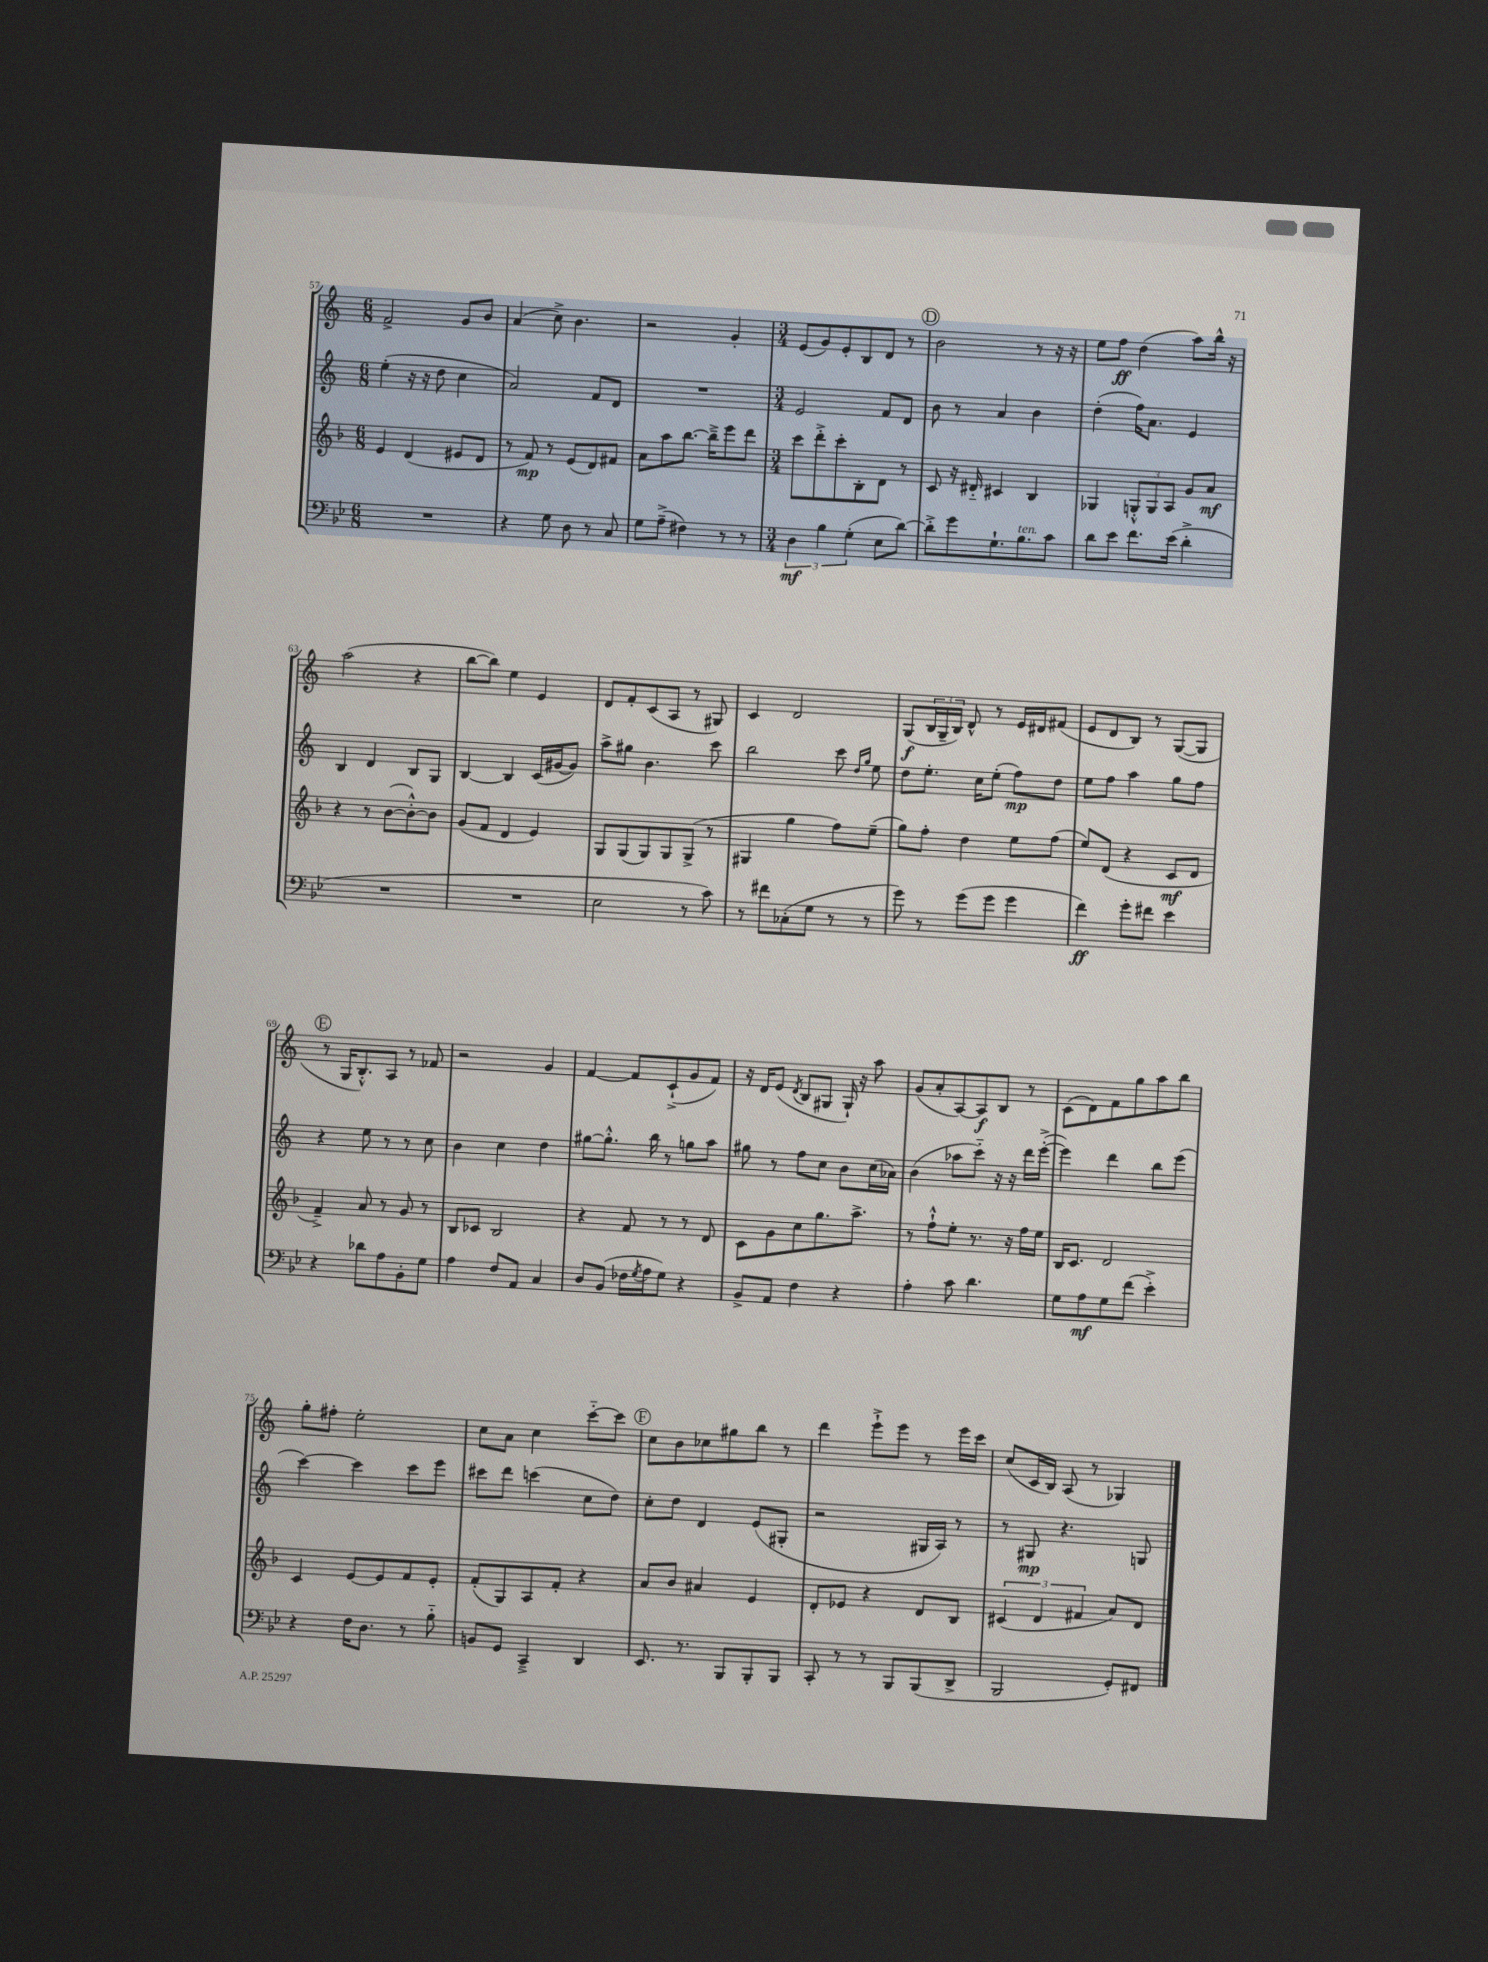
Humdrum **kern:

**kern	**kern	**kern	**kern
*staff4	*staff3	*staff2	*staff1
*clefF4	*clefG2	*clefG2	*clefG2
*k[b-e-]	*k[b-]	*k[]	*k[]
*M6/8	*M6/8	*M6/8	*M6/8
2.r	4e	(4ee'	2f^
.	(4d	16r	.
.	.	16r	.
.	.	8dd	.
.	8e#	4cc	8g
.	8d	.	8b
=	=	=	=
4r	8r	2a)	(4a
.	8f)	.	.
8G	8r	.	8cc^)
8D	(8e	.	4.b
8r	8d)	8f	.
8C	8f#	8d	.
=	=	=	=
8G	8a	2.r	2r
(8A~^	8aa	.	.
4F#)	[8.bb-	.	.
.	16bb-~^]	.	.
8r	8eee	.	4g'
8r	8ddd	.	.
=	=	=	=
*M3/4	*M3/4	*M3/4	*M3/4
6D	8ccc	2e	(8e
.	8ddd'^	.	8g)
6B-	.	.	.
.	8ccc'	.	8e'
(6G'	.	.	.
.	8B-'	.	8B
8E-	8d	8f	8d
[8d)	8r	8d	8r
=	=	=	=
8d'^]	8c	8b	2b
8g	16r	8r	.
.	16d#'~	.	.
8.G`	4c#	4a	.
8.B-	.	.	.
.	4B-	4b	8r
8c	.	.	16r
.	.	.	16r
=	=	=	=
8d	4G-	(4dd'	8ee
8e-	.	.	8ff
8.f	12G'^^	16ff)	(4dd
.	.	8.a	.
.	12G	.	.
.	12A	.	.
(16e-	.	.	.
4d'^	8g	4e	8aa)
.	8a	.	16bb^^
.	.	.	16r
=	=	=	=
2.r	4r	4B	(2aa
.	8r	4d	.
.	([8b-	.	.
.	8b-'^^_)	8B	4r
.	8b-]	8G	.
=	=	=	=
2.r	(8g	[4B	[8bb
.	8f	.	8bb])
.	4d	4B]	4ee
.	4e)	(16c	4e
.	.	[16g#	.
.	.	8g#])	.
=	=	=	=
2E-	8G	8aa^	8d
.	(8G	8gg#	8f'
.	8G)	4.b	(8c
.	8G	.	8A
8r	(8G^	.	8r
8c)	8r	8ccc	8G#)
=	=	=	=
8r	4G#	2bb	4c
8f#	.	.	.
(8C-'	4gg	.	2d
8G	.	.	.
8r	8ff)	8ccc	.
.	.	16qqdd	.
.	.	16qqgg	.
8r	(8ee~	8ee	.
=	=	=	=
8g)	8gg)	8dd	(8G
8r	8ff'	8.ee'	24B
.	.	.	24G~
.	.	.	24B)
(8g	4dd	.	8d^^
.	.	16cc	.
8g	.	(8ee'	8r
4g	8ee	8ff)	16e
.	.	.	16d#
.	(8ff	8dd	(8f#
=	=	=	=
4f)	8ee)	8ee	8e
.	(8d	8ff	8d
8g'	4r	4aa	8B)
8f#	.	.	8r
4e-	8c	8gg	([8G
.	8d	8ff	8G]
=	=	=	=
4r	4f~^)	4r	8r
.	.	.	16G
.	.	.	8.B'^^)
8d-	8a	8ee	.
8A	8r	8r	8A
8BB-'	8g	8r	8r
8G	8r	8cc	8f-
=	=	=	=
4A	8B-	4b	2r
.	8c-	.	.
8F	2B-	4cc	.
8AA	.	.	.
4C	.	4dd	4g
=	=	=	=
8D	4r	[8gg#	[4f
(8BB-	.	8.gg#'^^]	.
16F-	8f	.	8f]
8qG	.	.	.
16A	.	16bb	.
8G)	8r	8r	(8c`^
4r	8r	8gg	8g
.	8d	8aa	8f)
=	=	=	=
8BB-^	8c	8gg#	16r
.	.	.	16d
8AA	8g	8r	(8e
.	.	.	8qd
4F	8cc	8ff	8B
.	8.gg	8cc	8G#
4r	.	8b	16G#`)
.	8.aa^	.	16r
.	.	(16cc	8aa
.	.	16a-)	.
=	=	=	=
4A'	8r	(4b	(8g
.	8ff`^^	.	8a'
8c	8ee'	8aa-	[8A)
4.d	8.r	8ccc'~)	8A]
.	.	16r	8B
.	16r	16r	.
.	16ff	16ddd	8r
.	16ee	([16eee'^	.
=	=	=	=
8G	16B-	4eee])	(8c
.	8.c	.	.
8A	.	.	8d)
8G	2d	4ddd	8f
(8f	.	.	8gg
4e-'^)	.	8bb	8aa
.	.	(8eee	8bb
=	=	=	=
4r	4c	[4ccc)	8gg'
.	.	.	8ff#'
16F	[8e	4ccc]	2ee'
8.D	.	.	.
.	8e]	.	.
8r	8f	8ccc	.
8B-'~	8e'	8eee	.
=	=	=	=
8BB	(8f'	8ccc#	8cc
8GG	8G)	8ddd	8a
4CC~^	8A	(4ccc	4cc
.	8f'	.	.
4DD	4r	8cc	[8ccc'~
.	.	8dd)	8ccc]
=	=	=	=
8.EE-	8a	8cc'	8cc
.	8b-	8dd	8b
8.r	.	.	.
.	4a#	4d	8cc-
8BBB-	.	.	8gg#
8BBB-'	4e	(8e	8bb
8BBB-	.	8G#'	8r
=	=	=	=
8CC'	8d'	2r	4ddd
8r	8e-	.	.
8r	4r	.	8eee`^
8BBB-	.	.	8eee
(8BBB-	8d	16G#	8r
.	.	16A)	.
8DD^	8B-	8r	16eee
.	.	.	16ccc
=	=	=	=
2BBB-	(6c#	8r	(8cc
.	.	8G#	16c
.	6d	.	.
.	.	.	16B)
.	.	4.r	(8A
.	6f#	.	.
.	.	.	8r
8GG')	8a)	.	4G-)
8FF#	8d	8G	.
==	==	==	==
*-	*-	*-	*-
